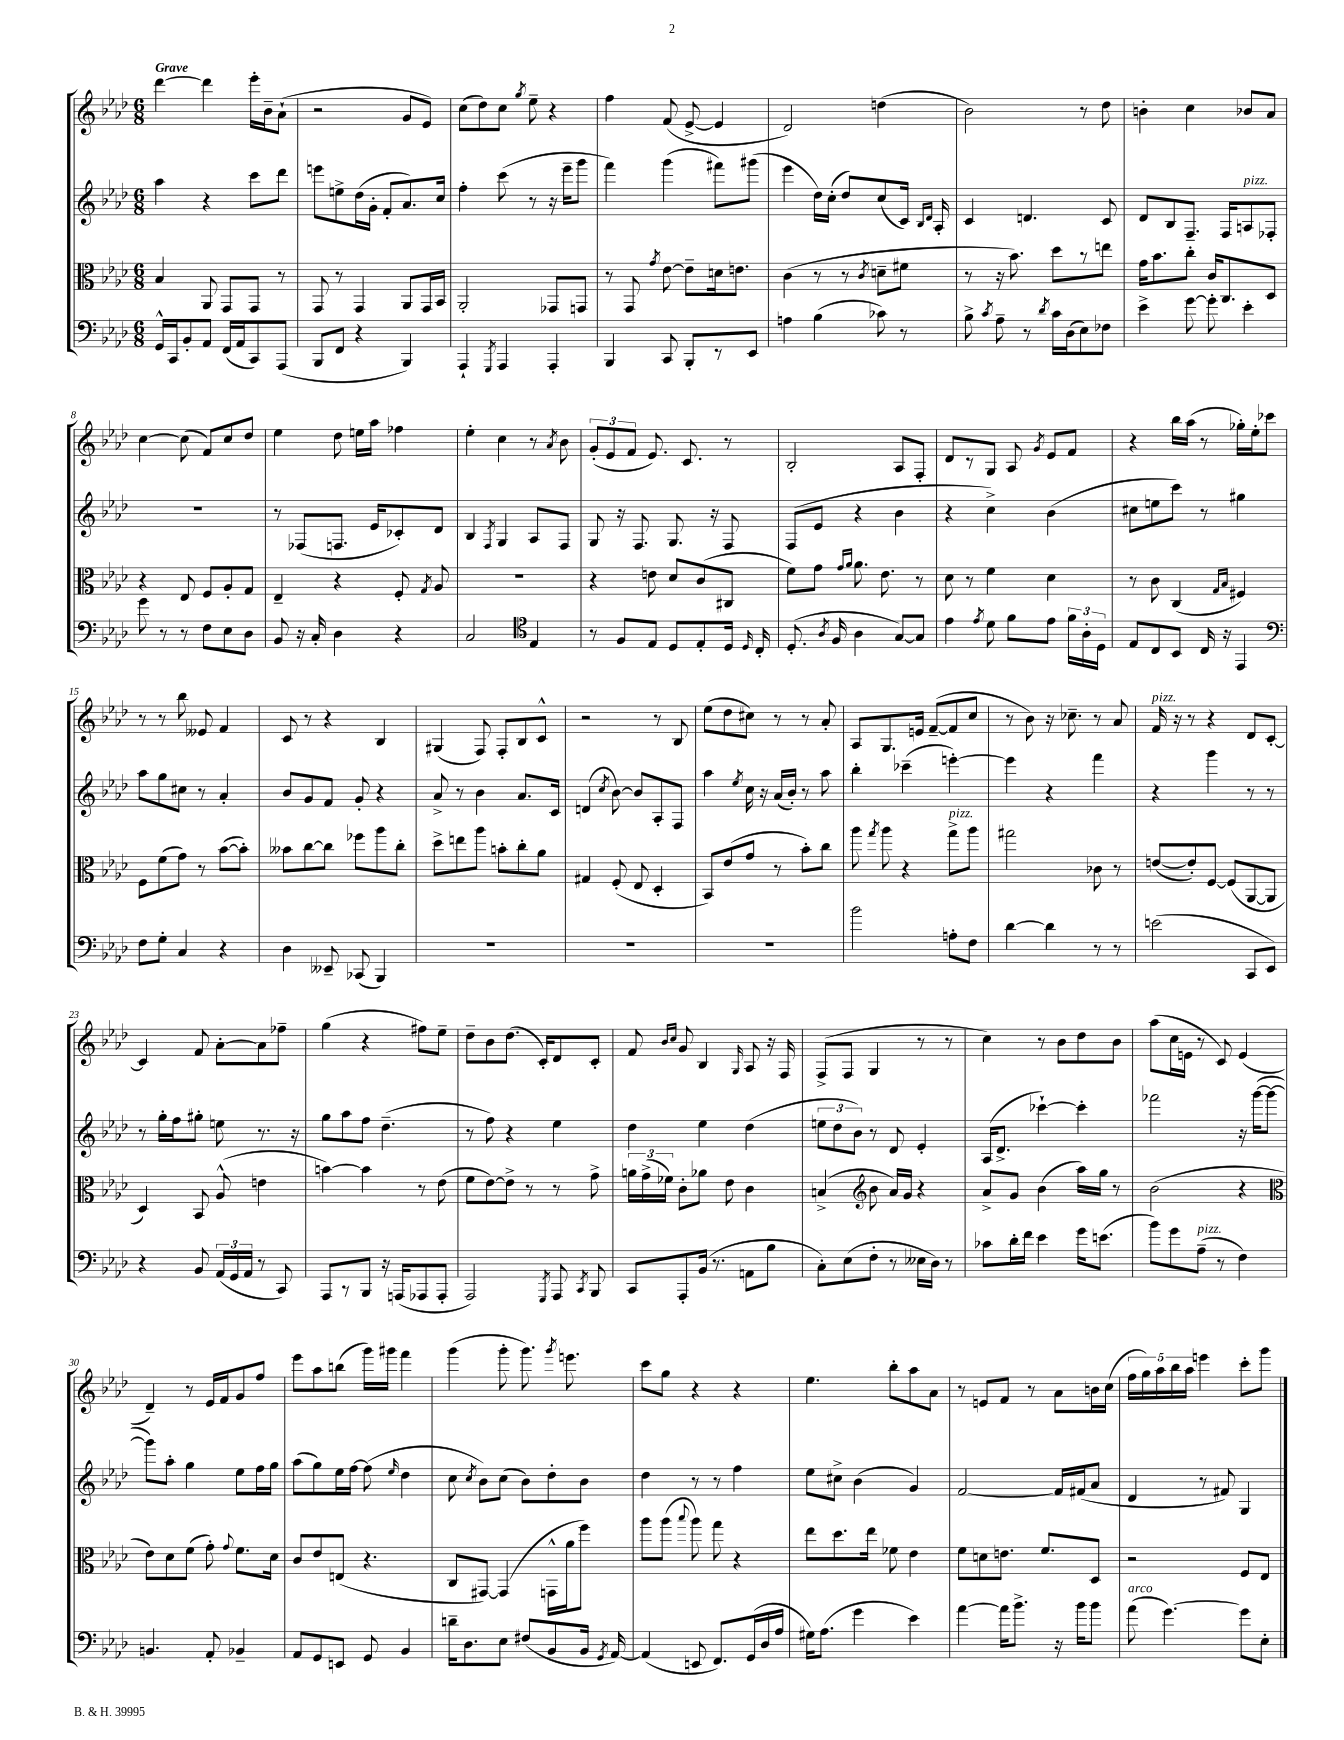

**kern	**kern	**kern	**kern
*part4	*part3	*part2	*part1
*staff4	*staff3	*staff2	*staff1
*clefF4	*clefC3	*clefG2	*clefG2
*k[b-e-a-d-]	*k[b-e-a-d-]	*k[b-e-a-d-]	*k[b-e-a-d-]
*M6/8	*M6/8	*M6/8	*M6/8
=1	=1	=1	=1
!	!	!	!LO:TX:a:B:t=Grave
16GG^^/LL	4B-/	4aa-\	[4ddd-\
16CC/J	.	.	.
8BB-'/	.	.	.
8AA-/J	8AA-/	4r	4ddd-\]
(16FF/LL	8GG/L	.	.
16AA-/J	.	.	.
8CC/)	8GG/J	8ccc\L	16eee-'\LL
.	.	.	16b-~\J
(8AAA-/J	8r	8ddd-\J	(8a-`\J
=2	=2	=2	=2
8BBB-/L	8GG/	8eeen\L	2r
8FF/J	8r	8een^\	.
4r	4GG/	(16dd-\L	.
.	.	16g'\JJ	.
.	.	8f'/L	.
4BBB-/)	8AA-/L	8.a-/)	8g/L
.	16GG/L	.	8e-/J)
.	16BB-/JJ	16cc/Jk	.
=3	=3	=3	=3
4AAA-`/	2AA-'/	4ff'\	(8cc\L
.	.	.	8dd-\)
8qGGG/	.	.	.
4AAA-/	.	(8ccc\	8cc\J
.	.	.	8qgg/
.	.	8r	8ee-~\
4AAA-'/	8GG-X/L	16r	4r
.	.	16eee-~\KL	.
.	8GGn/J	8ggg\J	.
=4	=4	=4	=4
4BBB-/	8r	4fff\)	4ff\
.	8GG/	.	.
.	8qg/	.	.
8CC/	[8e-\	(4ggg\	(8f/
8BBB-'/L	8e-~\L]	.	[8e-^/
8r	16dn\k	8fff#X\L)	4e-/]
.	8.en\J	.	.
8EE-/J	.	(8ggg#X\J	.
=5	=5	=5	=5
4An\	(4c\	4eee-\	2d-/)
(4B-\	8r	16dd-\LL)	.
.	.	(16cc'\JJ	.
.	8r	8dd-/L)	.
.	8qc/	.	.
8c-X\)	8dn~\L	(8cc/	(4ddn\
8r	8f#X\J	16c/Jk)	.
.	.	16qqB-/LL	.
.	.	16qqd-/JJ	.
.	.	16A-'/	.
=6	=6	=6	=6
8B-^\	8r	4c/	2b-\)
8qc/	.	.	.
8A-~\	16r	.	.
.	8.b-\)	.	.
8r	.	4.dn/	.
8qd-/	.	.	.
16c\LL	8dd-\L	.	.
(16D-\J	.	.	.
8E-\)	8r	.	8r
8F-X\J	8een\J	8c/	8dd-\
=7	=7	=7	=7
4e-^\	16g\KL	8d-/L	4bn'\
.	8.b-\	.	.
.	.	8B-/	.
[8g\	8cc'\J	8.F~/J	4cc\
8g'\]	16c/KL	.	.
.	8.C/	16F/KL	.
!	!	!LO:TX:a:i:t=pizz.	!
4e-'\	.	8An/	8b-X/L
.	8D-/J	8F-X'/J	8a-/J
!!LO:LB:g=z
=8	=8	=8	=8
8g\	4r	2.r	[4cc\
8r	.	.	.
8r	8E-/	.	(8cc\]
8F\L	8F/L	.	8f/L)
8E-\	8A-'/	.	8cc/
8D-\J	8G/J	.	8dd-/J
=9	=9	=9	=9
8BB-/	4E-~/	8r	4ee-\
16r	.	(8F-X/L	.
16C'/	.	.	.
4D-\	4r	8.Fn/J	8dd-\
.	.	.	16een\LL
.	.	16e-/KL	16aa-\JJ
4r	8F'/	8c-X'/)	4ff-X\
.	8qG/	.	.
.	8A-/	8d-/J	.
=10	=10	=10	=10
2C/	2.r	4B-/	4ee-'\
.	.	8qF/	.
.	.	4G/	4cc\
*clefC4	*	*	*
4E-/	.	8A-/L	8r
.	.	.	8qa-/
.	.	8F/J	8b-\
=11	=11	=11	=11
8r	4r	8G/	(12g'/L
.	.	.	12e-/
8F/L	.	16r	.
.	.	.	12f/J
.	.	8.F/	.
8E-/J	8en\	.	8.e-/)
8D-/L	8d-/L	8.G/	.
.	.	.	8.c/
8E-'/	(8c/	.	.
.	.	16r	.
16D-/Jk	8C#X/J	8F/	8r
16qqD-/	.	.	.
16C'/	.	.	.
=12	=12	=12	=12
(8.D-'/	8f\L)	(8F/L	2B-'/
.	8g\J	8e-/J	.
8qA-/	.	.	.
16F/	.	.	.
.	16qqg/LL	.	.
.	16qqa-/JJ	.	.
4A-\	8.a-\	4r	.
.	8.e-\	.	.
[8G/L)	.	4b-\	8A-/L
8G/J]	8r	.	8F'/J
=13	=13	=13	=13
4e-\	8d-\	4r	8d-/L
.	8r	.	8r
8qe-/	.	.	.
8d-\	4f\	4cc^\)	8G/J
8f\L	.	.	8A-/
.	.	.	8qg/
8e-\J	4d-\	(4b-\	8e-/L
24f\LL	.	.	8f/J
24A-'\	.	.	.
24D-\JJ	.	.	.
=14	=14	=14	=14
8E-/L	8r	8cc#X\L	4r
8C/	8c\	8een\	.
8BB-/J	(4C/	8ccc\J)	16bb-\LL
.	.	.	(16aa-\JJ
16C/	.	8r	8r
16r	.	.	.
.	16qqG/LL	.	.
.	16qqB-/JJ	.	.
4EE-/	4F#X/)	4gg#X\	16gg-X'\LL)
.	.	.	16ee-'\J
.	.	.	8ccc-X\J
!!LO:LB:g=z
=15	=15	=15	=15
*clefF4	*	*	*
8F\L	8F\L	8aa-\L	8r
8G'\J	(8f\	8gg\	8r
4C/	8g\J)	8cc#X\J	8bb-\
.	8r	8r	8e--X/
4r	([8b-\L	4a-'/	4f/
.	8b-'\J])	.	.
=16	=16	=16	=16
4D-\	8b--X\L	8b-/L	8c/
.	[8cc\	8g/	8r
8EE--X~/	8cc\J]	8f/J	4r
(8CC-X/	8ff-X\L	8g'/	.
4BBB-/)	8aa-\	4r	4B-/
.	8cc'\J	.	.
=17	=17	=17	=17
2.r	8dd-^\L	8a-^/	(4G#X/
.	8een\	8r	.
.	8aa-\J	4b-\	8F/)
.	8bn'\L	.	8F'/L
.	8cc'\	8.a-/L	8B-/
.	8a-\J	.	8c^^/J
.	.	16c/Jk	.
=18	=18	=18	=18
2.r	4G#X/	(4dn/	2r
.	.	8qcc/	.
.	(8F'/	[8b-\)	.
.	8E-/	8b-/L]	.
.	4D-'/	8A-'/	8r
.	.	8F/J	8B-/
=19	=19	=19	=19
2.r	8BB-/L)	4aa-\	(8ee-\L
.	(8e-/	.	8dd-\
.	.	8qee-/	.
.	8g/J	16cc\	8cc#X\J)
.	.	16r	.
.	8r	(16a-/LL	8r
.	.	16b-'/JJ)	.
.	8b-'\L)	8r	8r
.	8cc\J	8aa-\	8a-'/
=20	=20	=20	=20
2b-\	8aa-\	4bb-'\	8A-/L
.	8qgg/	.	.
.	8aa-\	.	8.G/
.	4r	(4ccc-X~\	.
.	.	.	16en/Jk
.	.	.	([8f~/L
!	!LO:TX:a:i:t=pizz.	!	!
8An'\L	8gg^\L	[4eeen'\)	8f/]
8F\J	8aa-\J	.	8cc/J
=21	=21	=21	=21
[4d-\	2gg#X\	4eee\]	8r
.	.	.	8b-\)
4d-\]	.	4r	16r
.	.	.	8.cc-X~\
8r	8c-X\	4fff\	8r
8r	8r	.	8a-/
=22	=22	=22	=22
!	!	!	!LO:TX:a:i:t=pizz.
(2en\	([8en/L	4r	16f/
.	.	.	16r
.	8e'/])	.	8r
.	[8F/J	4ggg\	4r
.	(8F/L]	.	.
8CC/L	[8AA-/	8r	8d-/L
8EE-/J)	8AA-/J]	8r	[8c'/J
!!LO:LB:g=z
=23	=23	=23	=23
4r	4D-/)	8r	4c/]
.	.	16gg'\LL	.
.	.	16ff\J	.
8BB-/	8BB-/	8gg#X'\J	8f/
(24AA-/LL	(8A-^^/	8een\	[8a-'\L
24GG/	.	.	.
24AA-/JJ	.	.	.
8r	4en\	8.r	8a-\]
8CC/)	.	.	8ff-X~\J
.	.	16r	.
=24	=24	=24	=24
8AAA-/L	[4bn\)	8gg\L	(4gg\
8r	.	8aa-\	.
8BBB-/J	4b\]	8ff\J	4r
16r	.	(4.dd-~\	.
(16AAAn/KL	.	.	.
8AAA-X/	8r	.	8ff#X\L)
8AAA-'/J	(8e-\	.	8ee-~\J
=25	=25	=25	=25
2AAA-/)	8f\L	8r	8dd-~\L
.	[8e-\)	8ff\)	8b-\
.	8e-^\J]	4r	(8.dd-\J
.	8r	.	.
.	.	.	16c'/KL)
8qGGG/	.	.	.
8AAA-/	8r	4ee-\	8d-/
8qCC/	.	.	.
8BBB-/	8g^\	.	8c'/J
=26	=26	=26	=26
8CC/L	24an\LL	4dd-\	8f/
.	(24g^\	.	.
.	24f-X\JJ)	.	.
.	.	.	16qqb-/LL
.	.	.	16qqcc/JJ
8AAA-'/	8c'\L	.	8g/
(16BB-/Jk	8a-X\J	4ee-\	4B-/
8.r	.	.	.
.	8e-\	.	.
.	.	.	16qqG/
8AAn\L	4c\	(4dd-\	8A-/
8B-\J	.	.	16r
.	.	.	16F/
=27	=27	=27	=27
8C'\L)	(4Bn^/	12een\L	(8F^/L
.	.	12dd-\	.
(8E-\	.	.	8F/J
.	.	12b-\J)	.
*	*clefG2	*	*
8F'\J	8b-\	8r	4G/
8r	16a-/LL)	8d-/	.
.	16g/JJ	.	.
16E--X\LL	4r	4e-'/	8r
16D-\JJ)	.	.	.
8r	.	.	8r
=28	=28	=28	=28
8c-X\L	8a-^/L	(16A-/KL	4cc\)
.	.	8.d-^/J	.
16d-'\L	8g/J	.	.
16f\JJ	.	.	.
4e-\	(4b-\	[4ccc-X`\)	8r
.	.	.	8b-\L
16g\KL	16aa-\LL)	4ccc-'\]	8dd-\
(8.en\J	16gg\JJ	.	.
.	8r	.	8b-\J
=29	=29	=29	=29
8b-\L)	(2b-\	2fff-X\	(8aa-\L
8g\	.	.	16cc\L
.	.	.	16en\JJ
!LO:TX:a:i:t=pizz.	!	!	!
(8A-~\J	.	.	8r
8r	.	.	8c/)
4F\)	4r	16r	(4e/
.	.	([16ggg\KL	.
.	.	8ggg\J_	.
!!LO:LB:g=z
=30	=30	=30	=30
*	*clefC3	*	*
4.BBn/	8e-\L)	8ggg\L])	4d-~/)
.	8d-\	8aa-'\J	.
.	(8f\J	4gg\	8r
8AA-'/	8g'\)	.	16e-/LL
.	.	.	16f/J
.	8qqg/	.	.
4BB-X~/	8.f\L	8ee-\L	8g/
.	.	16ff\L	8ff/J
.	16d-\Jk	16gg\JJ	.
=31	=31	=31	=31
8AA-/L	8c/L	(8aa-\L	8eee-\L
8GG/	8e-/	8gg\)	8aa-\
8EEn/J	(8En/J	16ee-\L	(8bbn\J
.	.	[16ff\JJ	.
8GG/	4.r	(8ff\]	16ggg\LL)
.	.	.	16ggg#X\JJ
.	.	16qqee-/	.
4BB-/	.	4dd-\	4fff\
=32	=32	=32	=32
16dn~\KL	8C/L	8cc\	(4ggg\
8.D-\	.	.	.
.	.	8qcc/	.
.	[8GG#X/J)	8b-\L)	.
8E-\J	(4GG#/]	(8cc\J	8ggg'\
(8F#X/L	.	8b-\L)	8.ggg\)
8BB-/	16GGn^^\LL	8dd-'\	.
.	.	.	8qggg/
.	16a-\J	.	8.eeen\
16BB-/Jk	8ff\J)	8b-\J	.
8qGG/	.	.	.
[16AA-/)	.	.	.
=33	=33	=33	=33
(4AA-/]	8aa-\L	4dd-\	8ccc\L
.	(8aa-\J	.	8gg\J
.	8qqbb-/	.	.
8EEn/	8aa-\)	8r	4r
8.FF/L)	8gg\	8r	.
.	4r	4ff\	4r
(16GG/L	.	.	.
16D-/	.	.	.
16A-/JJ	.	.	.
=34	=34	=34	=34
16G#X\KL)	8ee-\L	8ee-\L	4.ee-\
(8.A-\J	.	.	.
.	8.dd-\	8cc#X^\J	.
4g\	.	(4b-\	.
.	16ee-\Jk	.	.
.	8f-X\	.	8bb-'\L
4e-\)	4e-\	4g/)	8aa-\
.	.	.	8a-\J
=35	=35	=35	=35
[4a-\	8f\L	[2f/	8r
.	8dn\	.	8en/L
16a-\KL]	8.en\J	.	8f/J
8.b-^\J	.	.	.
.	.	.	8r
.	8.f/L	.	.
16r	.	16f/LL]	8a-\L
16b-\KL	.	(16f#X/J	.
8b-\J	8D-/J	8a-/J	16bn\L
.	.	.	(16cc\JJ
=36	=36	=36	=36
!LO:TX:a:i:t=arco	!	!	!
(8a-\	2r	4d-/	20ff\LL
.	.	.	20gg\)
.	.	.	20aa-\
[4.g\)	.	.	.
.	.	.	20bb-\
.	.	.	20aa-\JJ
.	.	8r	4eeen\
.	.	8f#X/)	.
8g\L]	8F/L	4G/	8ccc'\L
8E-'\J	8E-/J	.	8ggg\J
==	==	==	==
*-	*-	*-	*-
